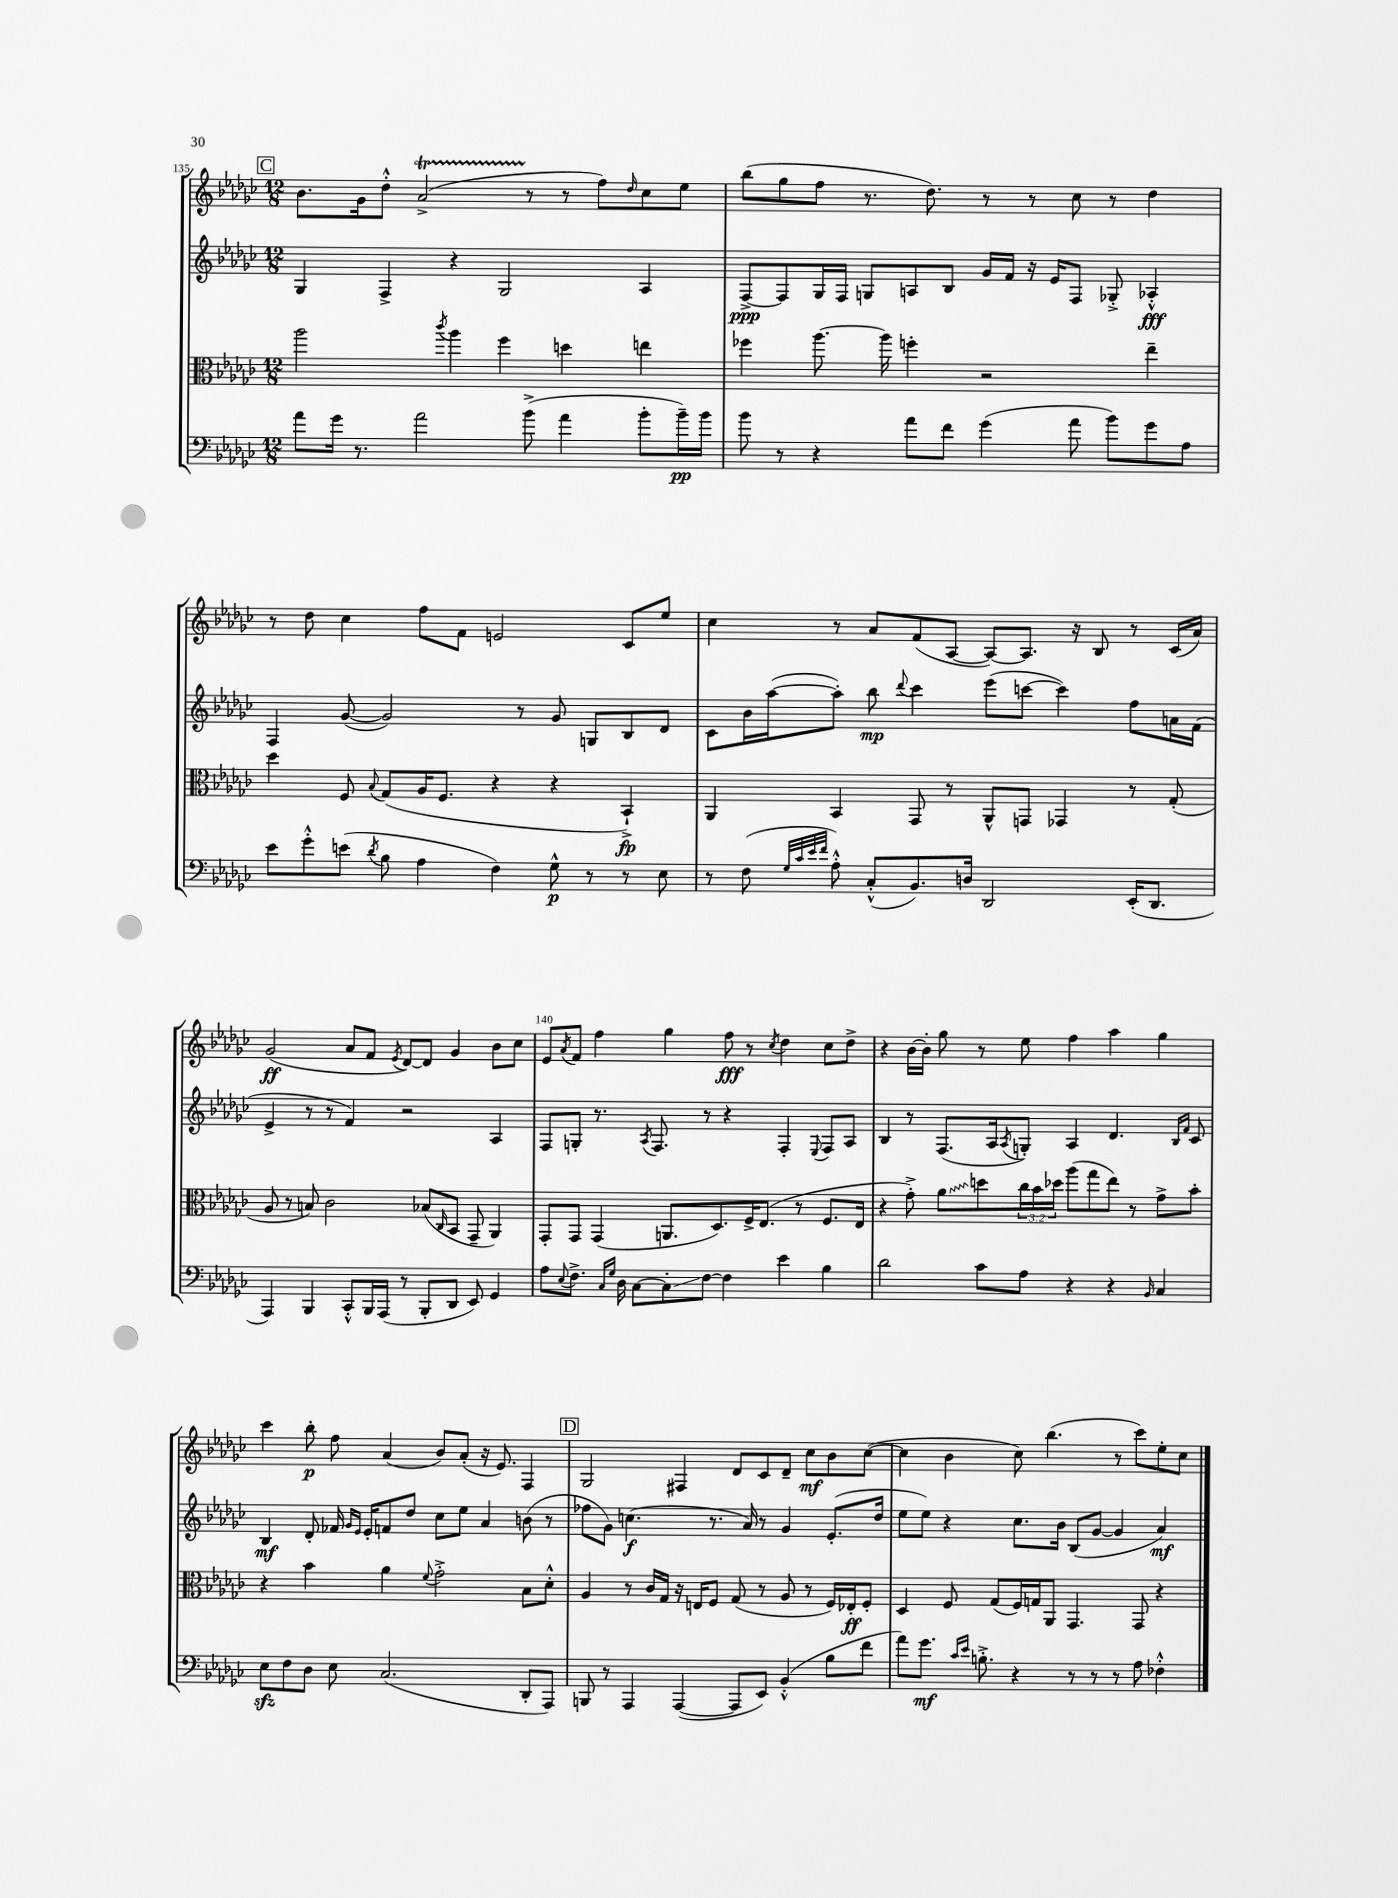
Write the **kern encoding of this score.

**kern	**kern	**kern	**kern
*staff4	*staff3	*staff2	*staff1
*clefF4	*clefC3	*clefG2	*clefG2
*k[b-e-a-d-g-c-]	*k[b-e-a-d-g-c-]	*k[b-e-a-d-g-c-]	*k[b-e-a-d-g-c-]
*M12/8	*M12/8	*M12/8	*M12/8
8a-	2aa-	4G-	8.b-
16g-	.	.	.
8.r	.	.	16g-
.	.	4F^	8dd-'^^
2a-	.	.	(2a-^
.	8qccc-	.	.
.	4aa-	4r	.
.	4ff	2G-	.
(8b-^	.	.	8r
4a-	4dd	.	8r
.	.	.	8ff)
.	.	.	16qqdd-
8b-'	4ee	4A-	8cc-
16b-~)	.	.	8ee-
16b-	.	.	.
=	=	=	=
8b-	4ff-	[8F^	(8bb-
8r	.	8F]	8gg-
4r	[8.aa-	16G-	8ff
.	.	16F	.
.	.	8G	8.r
.	16aa-]	.	.
8a-	4ff'	8A	.
.	.	.	8.dd-)
8f	.	8B-	.
(4g-	2r	16g-	8r
.	.	16f	.
.	.	16r	8r
.	.	16e-	.
8a-	.	8F	8cc-
8b-)	.	8G-'^	8r
8g-	4ee-~	4A-'^^	4dd-
8A-	.	.	.
=	=	=	=
8e-	4dd-	4F	8r
8g-'^^	.	.	8dd-
(8e	8F	([8g-	4cc-
8qd-	8qqB-	.	.
8B-	(8G-	2g-])	.
4A-	16A-	.	8ff
.	8.F	.	.
.	.	.	8f
4F)	4r	.	2e
.	.	8r	.
8G-^^	4r	8g-	.
8r	.	8G	.
8r	4BB-`^)	8B-	8c-
8E-	.	8d-	8ee-
=	=	=	=
8r	4AA-	8c-	4cc-
(8F	.	16b-	.
.	.	([16aa-	.
32qqG-	.	.	.
32qqc-	.	.	.
32qqe-	.	.	.
32qqf	.	.	.
8A-'^^)	4BB-	8aa-'])	8r
(8C-'^^	.	8bb-	8a-
.	.	8qqddd-	.
8.BB-)	8GG-	4ccc-	(8f
.	8r	.	[8A-
16D	.	.	.
2DD-	8AA-^^	(8eee-	8A-_)
.	8GG	[8ccc	8.A-]
.	4GG-	4ccc])	.
.	.	.	16r
.	.	.	8B-
(16EE-'	8r	8ff	8r
8.DD-	.	.	.
.	(8G-'	16a	(16c-
.	.	(16f	16a-)
=	=	=	=
4AAA-)	8A-	4e-^	(2g-
.	8r	.	.
4BBB-	8B)	8r	.
.	2c-	8r	.
8CC-'^^	.	4f)	8a-
16BBB-	.	.	8f
(16AAA-	.	.	.
.	.	.	8qe-
8r	.	2r	[8d-)
8BBB-'	(8B-	.	8d-]
.	16qqC-	.	.
8DD-	8BB-	.	4g-
8EE-)	8GG-~	.	.
4GG-	4AA-)	4A-	8b-
.	.	.	8cc-
=	=	=	=
8A-	8GG-'	8F	8e-
8qqE-	.	.	8qa-
8.F^	8GG-	8G'	8f
.	(4GG-	8.r	4ff
16qqC-	.	.	.
16qqG-	.	.	.
16D-	.	.	.
[8C-	.	.	.
.	.	8qA-	.
.	.	8.F	.
8C-']	8.AA	.	4gg-
[8F	.	8r	.
.	8.D-)	.	.
4F]	.	4r	8ff
.	16F^	.	8r
.	(8.E-	.	.
.	.	.	8qcc-
4e-	.	4F'	4dd-
.	8r	.	.
.	.	8qqE-	.
4B-	8.F	8F	8cc-
.	.	8A-	8dd-^
.	16E-	.	.
=	=	=	=
2d-	4r	4B-	4r
.	8g-'^)	8r	[16b-
.	.	.	16b-']
.	8a-	(8.F	8gg-
8c-	8dd	.	8r
.	.	16A-	.
.	.	8qA-	.
8A-	24cc-	8G')	8ee-
.	24b-	.	.
.	24dd-	.	.
4r	(8aa-	4A-	4ff
.	8gg-	.	.
4r	8ee-)	4.d-	4aa-
.	8r	.	.
16qqBB-	.	.	.
4C-	8g-^	.	4gg-
.	.	16qqB-	.
.	.	16qqf	.
.	8b-'	8c-	.
=	=	=	=
8E-	4r	4B-	4ccc-
8F	.	.	.
8D-	4b-	8d-'	8bb-'
8E-	.	16f-	8ff
.	.	16qqg-	.
.	.	16qqe-	.
.	.	16e-'	.
(2.C-	4a-	8f	(4a-
.	.	8dd-	.
.	8qqf	.	.
.	2g-'^	8cc-	8b-)
.	.	8ee-	(8a-'
.	.	4a-	16r
.	.	.	8.e-)
8DD-'	8B-	(8b	4F
8AAA-)	8d-'^^	8r	.
=	=	=	=
8BBB	4A-	8ff-	2G-
8r	.	8g-)	.
4AAA-	8r	(4.cc	.
.	16c-	.	.
.	16G-	.	.
([4AAA-	16r	.	4F#
.	16E	.	.
.	8F	8.r	.
8AAA-]	(8G-	.	8d-
.	.	16a-)	.
8EE-)	8r	8r	8c-
(4BB-'^^	8A-	4g-	8d-~
.	8r	.	8cc-
8B-	16F)	(8.e-'	8b-
.	16E-'	.	.
8f	8F'	.	([8cc-
.	.	16dd-	.
=	=	=	=
8a-)	4D-	8ee-	4cc-]
8.g-	.	8ee-)	.
.	8F	4r	4b-
16qqc-	.	.	.
16qqe-	.	.	.
8.B'^	.	.	.
.	(8G-	.	.
4r	16F)	8.cc-	8cc-)
.	16G	.	.
.	8AA-	.	(4.bb-
.	.	16b-	.
8r	4.GG-	(8B-	.
8r	.	[8g-	.
8r	.	4g-]	8r
8A-	8GG-	.	8ccc-)
4F-'^^	4r	4a-)	8ee-'
.	.	.	8cc-
==	==	==	==
*-	*-	*-	*-
